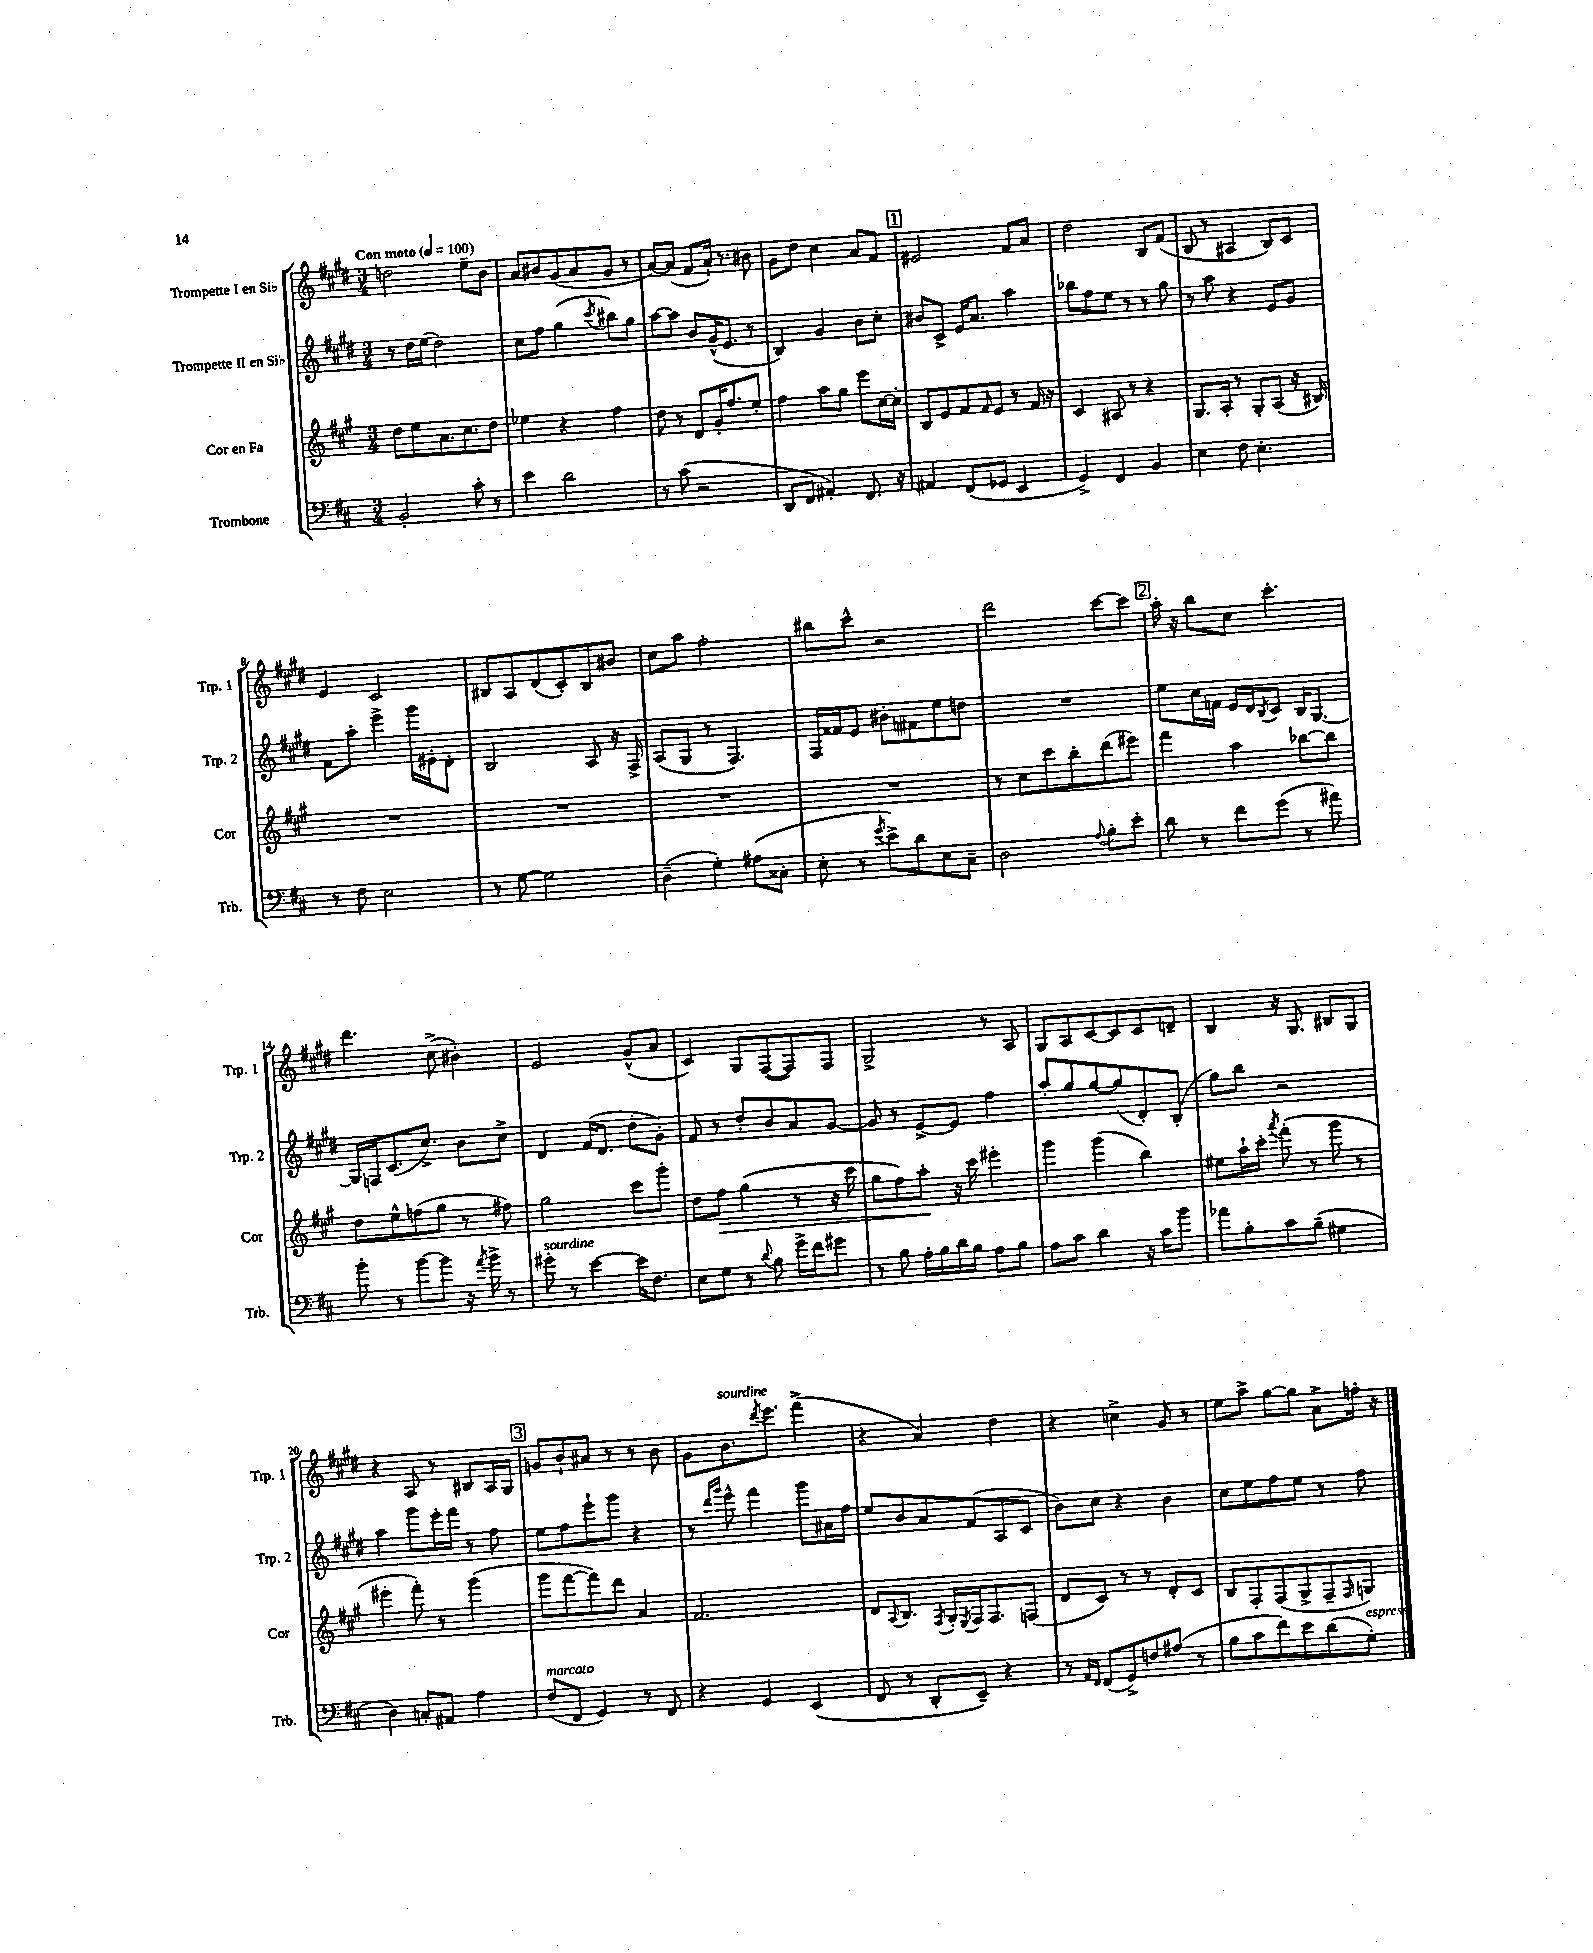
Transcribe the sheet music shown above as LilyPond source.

<<
\new StaffGroup <<
\new Staff = "s0" \with { instrumentName = "Trompette I en Sib" shortInstrumentName = "Trp. 1" } {
    \clef treble \key e \major \numericTimeSignature \time 3/4 \tempo "Con moto" 4 = 100
    d''2 e''8-- b'8 |
    a'8 bis'8 gis'8( a'8 gis'8 r8 |
    a'8~) a'8( fis'8 a'16-!) r8. bis'8 |
    gis'8 dis''8 cis''4 a'8 fis'8 |
    \mark \markup { \box "1" } eis'2 fis'8 a'8 |
    dis''2 b8 fis'8( |
    b8 r8 ais4 b8) cis'8 |
    e'4 cis'2 |
    bis8 a8 dis'8( cis'8-.) bis8 bis'8 |
    cis''8 a''8 fis''2-. |
    bis''8 cis'''8-^ r2 |
    dis'''2 cis'''8~ cis'''8 |
    \mark \markup { \box "2" } a''16-. r16 b''8 cis''8 cis'''4.-. |
    dis'''4. cis''8->( bis'4-.) |
    e'2 gis'8-^( a'8 |
    cis'4) gis8 fis8~( fis8) fis8 |
    gis2-> r8 a8 |
    gis8 a8 cis'8~ cis'8 cis'8 d'8-- |
    b4 r16 gis8. bis8 gis8 |
    r4 a8 r8 bis8 a16 gis16 |
    \mark \markup { \box "3" } g'8 b'8-! ais'8 r8 r8 b'8 |
    gis'8 b'8.^\markup { \italic "sourdine" } \acciaccatura { dis'''8 } e'''8. fis'''4->( |
    r4 a'4) dis''4 |
    r4 c''4-> gis'8 r8 |
    e''8 a''8-> gis''8~ gis''8 a'8-> f''16-. r16 \bar "|." |
}
\new Staff = "s1" \with { instrumentName = "Trompette II en Sib" shortInstrumentName = "Trp. 2" } {
    \clef treble \key e \major \numericTimeSignature \time 3/4
    r8 dis''16 e''16( dis''2) |
    cis''8 fis''8 gis''4( \acciaccatura { cis'''8 } bis''8) gis''8 |
    a''8~ a''8 b'8 gis'16-^( e'8. r8 |
    b4) gis'4 b'8 cis''8-. |
    \mark \markup { \box "1" } bis'8 cis'8-> e'16 a'8. a''4 |
    bes''8 fis''8 e''8 r8 r8 gis''8 |
    r8 a''8 r4 e'8 gis'8 |
    fis'8 a''8-. e'''4-> gis'''16 eis'16-. dis'8-. |
    b2 a8 r16 fis16-> |
    a8( gis8 r8 fis4.) |
    fis16 fisis'16 e'8 bis'8-. fis'8 e''8 d''8 |
    R2. |
    \mark \markup { \box "2" } e''8 cis''16 f'16 e'16 dis'16 \acciaccatura { b8 } cis'8 b16 gis8.~ |
    gis16 f16 cis'8.( cis''8.->) b'8 cis''8-> |
    dis'4 fis'16( dis'8. dis''8-. gis'8-.) |
    fis'8 r8 dis''8-. b'8 a'8 gis'8~ |
    gis'8 r8 e'8~-> e'8 fis''4 |
    a''8-. gis''8 gis''8~ gis''8( dis'8-.) b8-.( |
    gis''8) b''8 r2 |
    a''4 gis'''8 e'''16-. fis'''16 r8 fis''8 |
    \mark \markup { \box "3" } e''8 fis''8 e'''8-! gis'''8 r4 |
    r8 \grace { dis'''16 gis'''16 } e'''8-^ fis'''4 gis'''8 ais'16 fis''16 |
    e''8 b'8 a'8 fis'8( a8 cis'8 |
    b'8) cis''8 r4 b'4 |
    cis''8 e''8 fis''8 e''8 r8 fis''8 \bar "|." |
}
\new Staff = "s2" \with { instrumentName = "Cor en Fa" shortInstrumentName = "Cor" } {
    \clef treble \key a \major \numericTimeSignature \time 3/4
    d''8 e''8 a'8. cis''8. d''8 |
    ees''4 r4 fis''4 |
    d''8 r8 d'8 gis'16-. fis''8. e''8-. |
    fis''4 a''8 gis''8 e'''8 cis''16~ cis''16-. |
    \mark \markup { \box "1" } b8 e'8 fis'8 \grace { fis'16 } e'8 r8 fis'16 r16 |
    cis'4 ais8 r8 r4 |
    gis8. a16-. r8 gis8-. a8( r16 bis16) |
    R2. |
    R2. |
    R2. |
    R2. |
    r8 cis''8 cis'''8 b''8-. d'''8( eis'''8) |
    \mark \markup { \box "2" } fis'''4 a''4 bes''8~ bes''8 |
    d''8 e''8-^ f''8( gis''8 r8 fis''8) |
    gis''2 cis'''8 gis'''8-. |
    d''8 fis''8\> gis''4( r8 r16 cis'''16 |
    gis''8 fis''8) a''8-.\! r16 cis'''16 eis'''4-. |
    gis'''4 gis'''4( b''4) |
    eis''8 a''16-! cis'''16-. \acciaccatura { a'''8 } fis'''8-.( r8 gis'''8 r8 |
    eis'''4-. fis'''8-.) r8 gis'''4( |
    \mark \markup { \box "3" } gis'''8 fis'''8~ fis'''8) d'''8 a'4 |
    fis'2. |
    d'8 \appoggiatura { a8 } b8. \acciaccatura { fis8 } gis16-. \acciaccatura { e8 } fis16 fis8. f8( |
    d'8 cis'8) r8 r8 d'8-. cis'8 |
    b8 fis8-. fis8( gis8-> fis8-- \grace { fis16 } g8) \bar "|." |
}
\new Staff = "s3" \with { instrumentName = "Trombone" shortInstrumentName = "Trb." } {
    \clef bass \key d \major \numericTimeSignature \time 3/4
    b,2-. cis'8-. r8 |
    e'4 d'2 |
    r8 cis'8( r2 |
    d,8 fis,8 ais,4-.) fis,8. r16 |
    \mark \markup { \box "1" } ais,4 fis,8( ges,8 e,4 |
    g,4->) fis,4 b,4 |
    e4 fis8 e4.-. |
    r8 fis8 e2 |
    r8 g8~ g2 |
    d4--( g4-.) ais8( cisis8-. |
    e8-. r8 \acciaccatura { g'8 } e'8->) d'8 e8 cis8-- |
    d2 \appoggiatura { a8 } b8-. e'8-. |
    \mark \markup { \box "2" } d'8 r8 fis'8 g'8( r8 ais'8) |
    b'8-. r8 b'8~ b'8 r16 \acciaccatura { a'8 } b'16-> r8 |
    gis'8-.^\markup { \italic "sourdine" } r8 e'4~ e'16 fis8. |
    e8 g8 r8 \appoggiatura { d'8 } b8 g'16-> fis'16 gis'8 |
    r8 b8 a16-. b16 d'16 b16 a8 b8 |
    a8 cis'8 d'4 r16 cis'16 b'8 |
    aes'8 b8-. cis'8 b8--( gis4 |
    d4) c8-. ais,8 a4 |
    \mark \markup { \box "3" } fis8^\markup { \italic "marcato" }( fis,8 g,4) r8 fis,8 |
    r4 g,4 e,4( |
    fis,8 r8 d,8-. e,8--) r4 |
    r8 \grace { a,16 fis,16 } fis,8( g,8->) f8 ais8( r8 |
    b8 cis'8 fis'8) e'8 d'8( g8-.^\markup { \italic "espress." }) \bar "|." |
}
>>
>>
